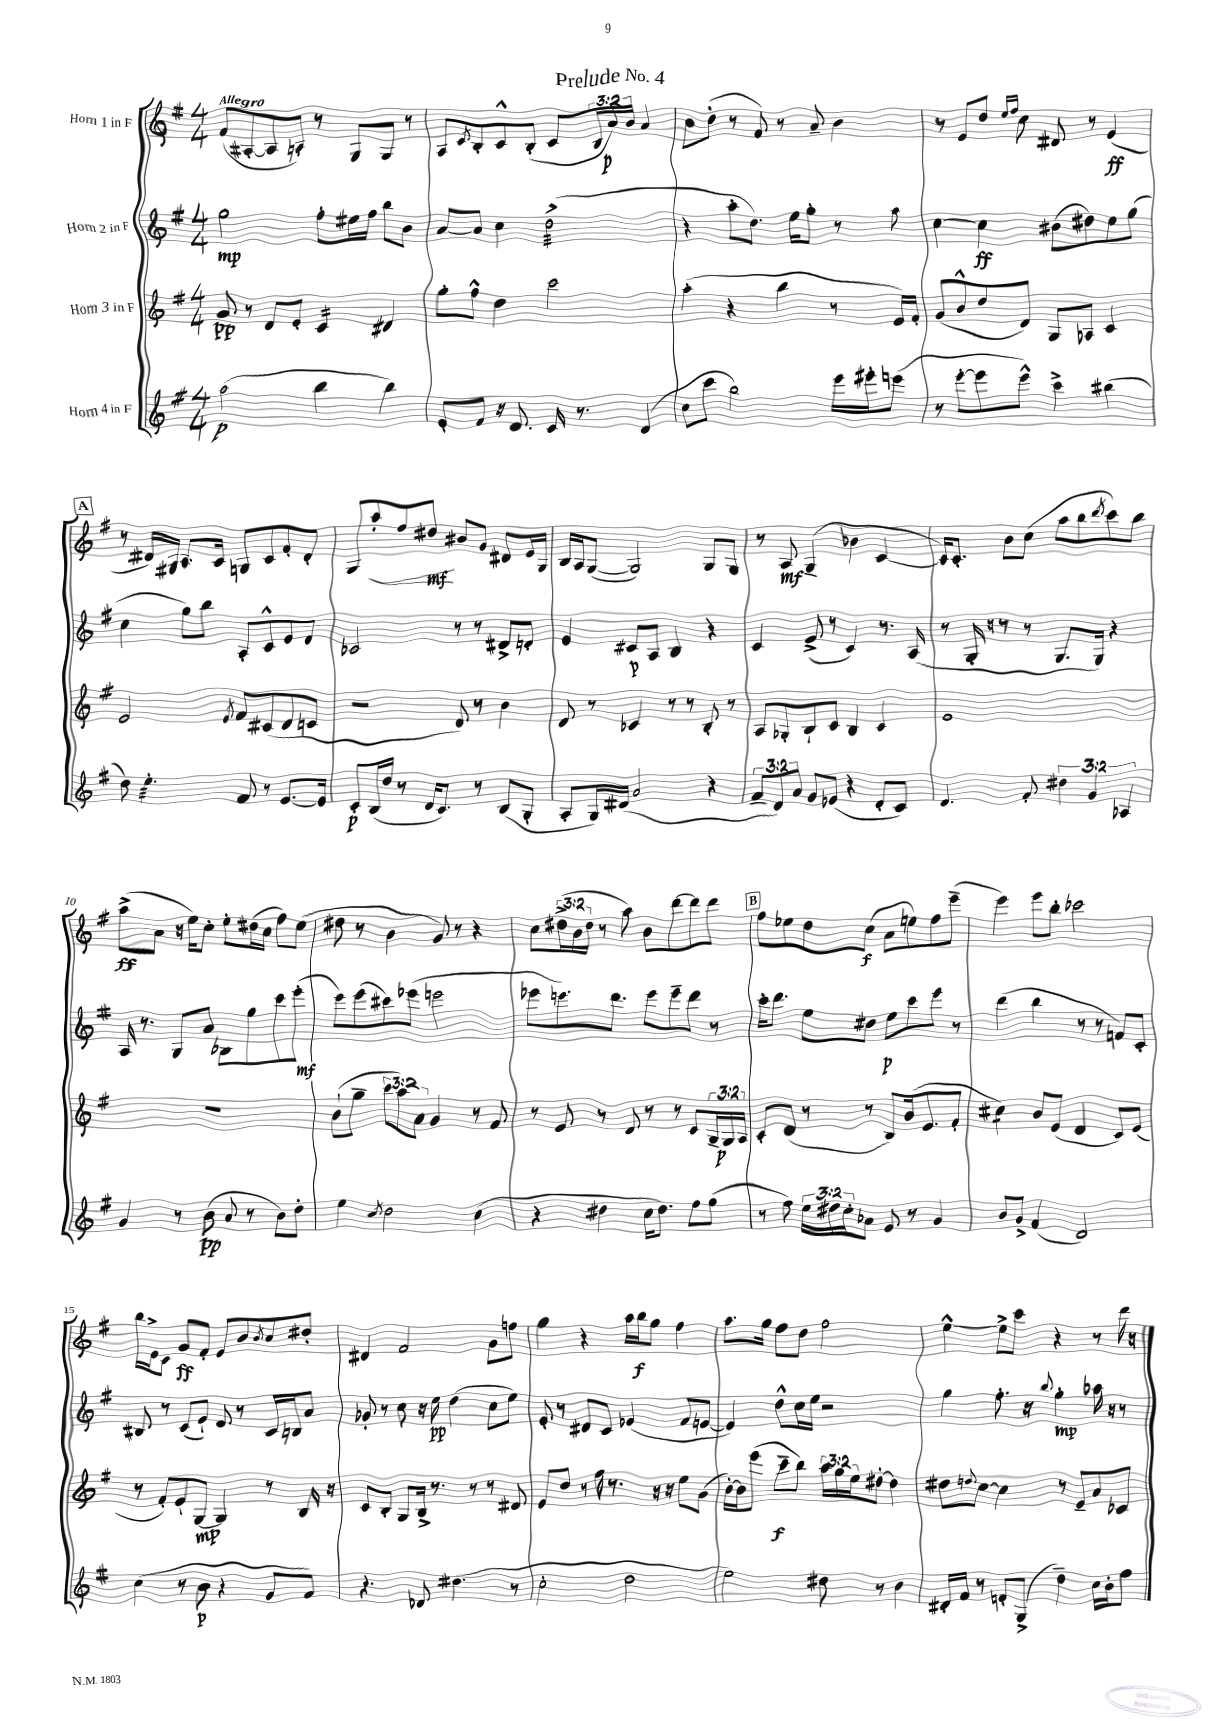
\header { title = "Prelude No. 4" }
<<
\new StaffGroup <<
\new Staff = "s0" \with { instrumentName = "Horn 1 in F" } {
    \clef treble \key g \major \numericTimeSignature \time 4/4 \override Staff.TupletNumber.text = #tuplet-number::calc-fraction-text \tempo "Allegro"
    fis'8( ais8~-. ais8 a8-.) r8 g8 g8 r8 |
    a8 \acciaccatura { c'8 } b8-. c'8-^ b8-.( c'8 \tuplet 3/2 { b16 a'16\p) b'16 } a'4 |
    b'8 d''8-.( r8 fis'8) r8 a'8-- b'4 |
    r8 e'8 d''8 \grace { e''16 fis''16 } c''8 dis'8 r8 e'4\ff( |
    \mark \markup { \box "A" } r8 dis'16) gis16 a8. c'16 g8 c'8 fis'8-. dis'8-. |
    g8 a''8-.\< fis''8 dis''8\mf\! bis'8 g'8 dis'8 e'16 g16 |
    b16 a16 g8~( g2) g8 g8 |
    r8 a8\mf g4--( bes'4 c'4~ |
    c'16) c'8.-. b'8 c''8( a''8 b''8 \acciaccatura { d'''8 } c'''8) b''8 |
    a''8->\ff( a'8 r16 e''16) c''8-. e''8-. dis''16( c''16 fis''8) e''8( |
    dis''8 r8 b'4 g'8) r8 r4 |
    c''8 \tuplet 3/2 { dis''16->( b'16 dis''16 } r8 a''8) b'8 d'''8~ d'''8 d'''8 |
    \mark \markup { \box "B" } fis''8 ees''8 d''8 c''8\f( a'8 e''8) fis''8 e'''8--( |
    e'''4) e'''8 b''8-. ces'''2 |
    b''16 e'16-> c'8 g'8\ff fis'8-. e'8 b'8 \acciaccatura { b'8 } c''8 dis''8-. |
    dis'4 fis'2 g'8 f''8 |
    g''4 r4 a''16 b''16\f g''8 fis''4 |
    a''8. g''16 fis''8 d''8 fis''2 |
    e''4~-^ e''8-> c'''8 r4 r8 d'''16 r16 \bar "|." |
}
\new Staff = "s1" \with { instrumentName = "Horn 2 in F" } {
    \clef treble \key g \major \numericTimeSignature \time 4/4
    g''2\mp fis''8-. eis''16 fis''16 b''8 b'8 |
    a'8~ a'8 c''4 d''2:32->( |
    r4 a''8-. d''8.) e''16 g''8-. r8 a''8 |
    c''4~ c''4\ff bis'8( dis''8) e''8 g''8( |
    \mark \markup { \box "A" } c''4 g''8) b''8 a8-. c'8-^ e'8 d'8 |
    ces'2 r8 r8 dis'8-> d'8-. |
    e'4 cis'8\p a8 b4 r4 |
    c'4 e'8->( r8 c'4) r8. a16( |
    r8 g16-. r16 r8 r8 g8. g16) r4 |
    a16 r8. g8 a'8 bes8 g''8 c'''8 e'''8-.\mf( |
    e'''8) e'''8( cis'''8) ees'''8( e'''2 |
    ees'''8 e'''8.) d'''8. e'''8 e'''8-- d'''8 r8 |
    \mark \markup { \box "B" } c'''16-. d'''8. e''8 dis''8 e''8\p c'''8 e'''8 r8 |
    d'''4( b''4 r8 r8 f'8) c'8-. |
    bis8 r8 c'8( e'8-!) d'8 r8 c'16 b16 a'8 |
    ges'8-. r8 c''8 r16 e''16\pp d''4( c''8 e''8) |
    e'8-. r8 dis'8 c'8 ees'4( fis'8 e'8~ |
    e'4) d''8-^ c''16 e''16 r2 |
    g''4 fis''8.-. r16 \appoggiatura { b''8 } g''4-.\mp aes''16 r16 r8 \bar "|." |
}
\new Staff = "s2" \with { instrumentName = "Horn 3 in F" } {
    \clef treble \key g \major \numericTimeSignature \time 4/4 \override Staff.TupletNumber.text = #tuplet-number::calc-fraction-text
    g'8\pp r8 d'8 e'8-. c'4:16 dis'4 |
    g''8-. fis''8-^ d''4 c'''2 |
    a''4-.( r4 b''4 r8 e'16) fis'16-. |
    g'8( b'8-^ d''8 d'8) g8 aes8 c'4 |
    \mark \markup { \box "A" } e'2 \acciaccatura { e'8 } fis'8 cis'8( d'8 c'8 |
    r2 d'8) r8 b'4 |
    d'8 r8 ces'4 r8 r8 b8-. r8 |
    a8 ges8-. b8-! c'8 b4 c'4 |
    e'1 |
    R1 |
    b'8-!( g''8-- \tuplet 3/2 { c'''8 a''8) a'8 } g'4 r8 fis'8 |
    r8 e'8 r8 d'8 r8 r8 c'8 \tuplet 3/2 { g16-- g16\p a16 } |
    \mark \markup { \box "B" } c'8-. d'8( r8 r8 b8) b'16( e'8. fis'8-. |
    cis''4:8) b'8 e'8( d'4 c'8) e'8( |
    r8 fis'8-.) e'8-! g8~\mp g4 r8 b16 r16 |
    c'8 b8-. g8 b16-> r8. r8 r8 dis'8 |
    e'8 d''8 r8 fis''16 r8. r16 r16 e''8 g'8( |
    b'16~-.) b'16 e'''8( c'''8--\f b''8) \tuplet 3/2 { a''16 g''16 e''16 } dis''8~-. dis''4 |
    dis''8 \appoggiatura { d''8 } c''8~ c''4 r8 e'8-- a'8 ces'8 \bar "|." |
}
\new Staff = "s3" \with { instrumentName = "Horn 4 in F" } {
    \clef treble \key g \major \numericTimeSignature \time 4/4 \override Staff.TupletNumber.text = #tuplet-number::calc-fraction-text
    a''2\p( b''4 b''4) |
    e'8-. fis'8 r16 d'8. c'16 r8. d'4( |
    c''8 c'''8 b''2) e'''16 eis'''16-. e'''8( |
    r8 e'''8~-. e'''8 e'''8-^) c'''4-> bis''4( |
    \mark \markup { \box "A" } d''8) e''4.:32-. fis'8 r8 e'8.~ e'16 |
    c'8-.\p b16( d''16 r8 d'16 c'8.) r8 b8( g8-. |
    a8-. g16) dis'16( a'2 r4 |
    \tuplet 3/2 { fis'8-- d'8) a'8 } g'8 ees'8( r4 d'8-. c'8) |
    d'4. fis'8-. \tuplet 3/2 { dis''4 g'4 aes4 } |
    g'4 r8 b'8\pp( a'8 r8 b'8) d''8-. |
    e''4 \acciaccatura { c''8 } d''2 c''4( |
    r4 dis''4 c''16 dis''8.) fis''8 g''8( |
    \mark \markup { \box "B" } r8 fis''8) \tuplet 3/2 { e''16 dis''16 c''16-. } aes'8 e'8 r8 g'4 |
    b'8 g'8-> fis'4( d'2) |
    c''4( r8 b'8\p r4 g'8 fis'8) |
    r4. des'8 dis''4.( r8 |
    c''2-. d''2 |
    e''2) dis''8 r8 b'4 |
    dis'16-. fis'16 r8 d'8-. g8->( d''4--) c''16 b'16-. fis''8 \bar "|." |
}
>>
>>
